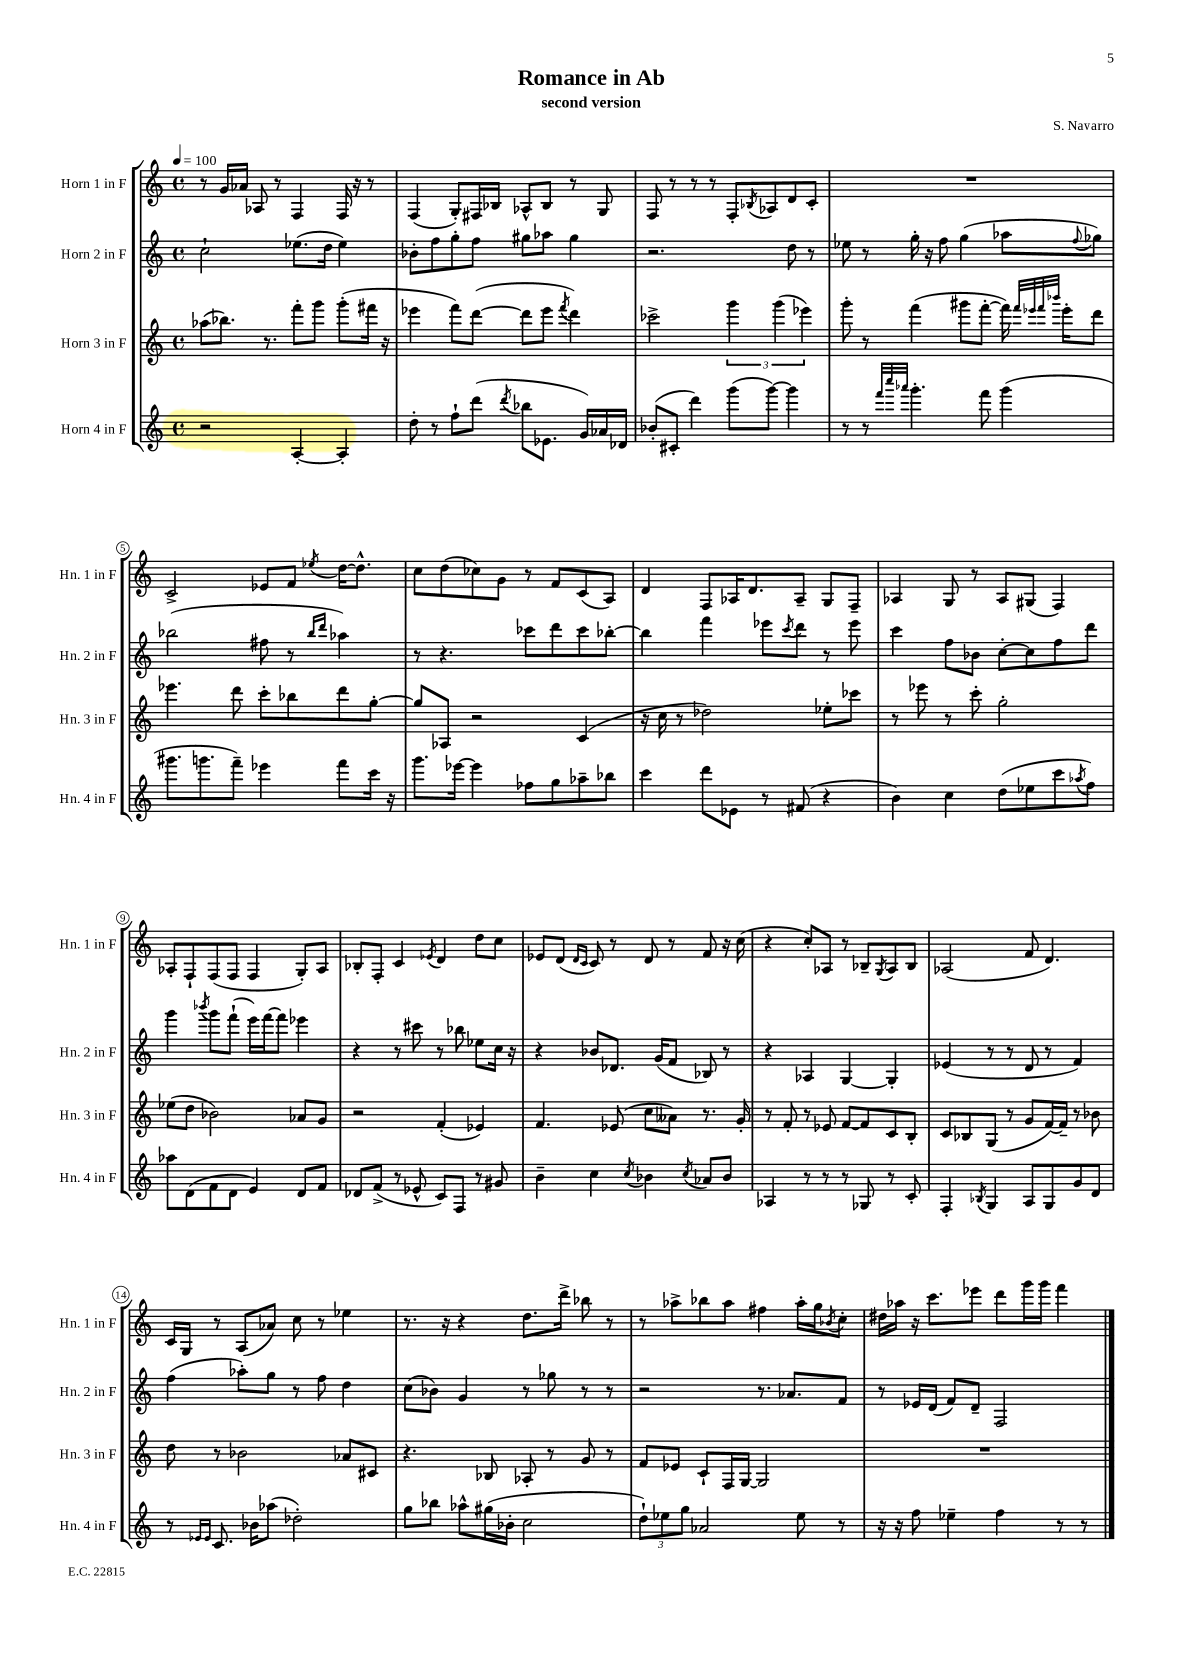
\header { title = "Romance in Ab" composer = "S. Navarro" subtitle = "second version" }
<<
\new StaffGroup <<
\new Staff = "s0" \with { instrumentName = "Horn 1 in F" shortInstrumentName = "Hn. 1 in F" } {
    \clef treble \key c \major \defaultTimeSignature \time 4/4 \tempo 4 = 100
    r8 g'16 aes'16 aes8 r8 f4 f16 r16 r8 |
    f4( g8-.) fis16 bes16 aes8-^ bes8 r8 g8 |
    f8 r8 r8 r8 f8-. \acciaccatura { bes8 } aes8 d'8 c'8-. |
    R1 |
    c'2-> ees'8 f'8 \acciaccatura { ees''8 } d''16~ d''8.-^ |
    c''8 d''8( ces''8) g'8 r8 f'8 c'8( a8) |
    d'4 f8 aes16 d'8. aes8-- g8 f8-- |
    aes4 g8 r8 aes8 gis8( f4) |
    aes8-. f8-! f8( f8 f4 g8-.) aes8 |
    bes8-. f8-. c'4 \acciaccatura { ees'8 } d'4 d''8 c''8 |
    ees'8 d'8( \grace { d'16 c'16 } c'8) r8 d'8 r8 f'8 r16 c''16( |
    r4 c''8-.) aes8 r8 bes8-- \acciaccatura { g8 } aes8 bes8 |
    aes2( f'8 d'4.) |
    c'16 g16 r8 a8( aes'8) c''8 r8 ees''4 |
    r8. r16 r4 d''8. d'''16-> bes''8 r8 |
    r8 aes''8-> bes''8 aes''8 fis''4 aes''16-. g''16 \acciaccatura { bes'8 } c''8-. |
    dis''16 aes''16 r16 c'''8. ees'''8 d'''8 g'''16 g'''16 f'''4 \bar "|." |
}
\new Staff = "s1" \with { instrumentName = "Horn 2 in F" shortInstrumentName = "Hn. 2 in F" } {
    \clef treble \key c \major \defaultTimeSignature \time 4/4
    c''2-! ees''8.( d''16 ees''4) |
    bes'8-. f''8 g''8-. f''8 gis''8 aes''8 gis''4 |
    r2. d''8 r8 |
    ees''8 r8 g''16-. r16 f''8 g''4( aes''8 \appoggiatura { f''8 } ges''8) |
    bes''2( fis''8 r8 \grace { bes''16 d'''16 } aes''4) |
    r8 r4. ces'''8 d'''8 ces'''8 bes''8~-. |
    bes''4 f'''4 ees'''8 \acciaccatura { c'''8 } d'''8 r8 ees'''8 |
    c'''4 f''8 bes'8 c''8~-. c''8 f''8 d'''8 |
    g'''4 \acciaccatura { bes'''8 } g'''8 f'''8-!( e'''16) f'''16~ f'''8 ees'''4 |
    r4 r8 cis'''8 r8 bes''8 ees''8 c''16 r16 |
    r4 bes'8 des'8. g'16( f'8 bes8) r8 |
    r4 aes4 g4~ g4-. |
    ees'4( r8 r8 d'8 r8 f'4) |
    f''4( aes''8-.) g''8 r8 f''8 d''4 |
    c''8( bes'8) g'4 r8 ges''8 r8 r8 |
    r2 r8. aes'8. f'8 |
    r8 ees'16 d'16( f'8) d'8-- f2 \bar "|." |
}
\new Staff = "s2" \with { instrumentName = "Horn 3 in F" shortInstrumentName = "Hn. 3 in F" } {
    \clef treble \key c \major \defaultTimeSignature \time 4/4
    aes''8( bes''8.) r8. f'''8-. g'''8 g'''8-.( fis'''16 r16 |
    ees'''4 f'''8) d'''8~( d'''8 ees'''8 \acciaccatura { f'''8 } d'''4) |
    ces'''2-> \tuplet 3/2 { g'''4 g'''4( ees'''4) } |
    g'''8-. r8 f'''4( gis'''8 f'''8~-. f'''16) \grace { f'''32 ees'''32 f'''32 bes'''32 } ees'''16-. d'''8 |
    ees'''4. d'''8 c'''8-. bes''8 d'''8 g''8~-. |
    g''8 aes8 r2 c'4( |
    r16 c''16 r8 des''2) ees''8-. ces'''8 |
    r8 ees'''8 r8 c'''8-. g''2-. |
    ees''8( d''8 bes'2) aes'8 g'8 |
    r2 f'4-.( ees'4) |
    f'4. ees'8( c''8 aeses'8) r8. g'16-. |
    r8 f'8-. r8 ees'8 f'8~ f'8 c'8 b8-. |
    c'8 bes8 g8( r8 g'8 f'16~) f'16-- r8 bes'8 |
    d''8 r8 bes'2 aes'8 cis'8 |
    r4. bes8 aes8-. r8 g'8 r8 |
    f'8 ees'8 c'8-! f16 g16~ g2 |
    R1 \bar "|." |
}
\new Staff = "s3" \with { instrumentName = "Horn 4 in F" shortInstrumentName = "Hn. 4 in F" } {
    \clef treble \key c \major \defaultTimeSignature \time 4/4
    r2 a4~-. a4-. |
    d''8-. r8 f''8-! d'''8( \acciaccatura { d'''8 } bes''8 ees'8. g'16) aes'16 des'16 |
    bes'8-.( cis'8-. d'''4) g'''8( g'''8~) g'''4 |
    r8 r8 \grace { f'''32 c''''32 aes'''32 } g'''4.-. f'''8 g'''4( |
    gis'''8. g'''8. f'''8--) ees'''4 f'''8 c'''16 r16 |
    g'''8. ees'''16~ ees'''4 fes''8 g''8 aes''8-- bes''8 |
    c'''4 d'''8 ees'8 r8 fis'8( r4 |
    b'4) c''4 d''8( ees''8 c'''8 \acciaccatura { aes''8 } f''8) |
    aes''8 d'8( f'8 d'8 e'4) d'8 f'8 |
    des'8 f'8->( r8 ees'8-^ c'8) f8 r8 gis'8 |
    b'4-- c''4 \acciaccatura { c''8 } bes'4 \acciaccatura { c''8 } aes'8 bes'8 |
    aes4 r8 r8 r8 ges8 r8 c'8-. |
    f4-. \acciaccatura { bes8 } g4 a8 g8 g'8 d'8 |
    r8 \grace { ees'16 ees'16 } c'8. bes'16 aes''8( des''2-.) |
    g''8 bes''8 aes''8-^ gis''16( bes'16-. c''2 |
    \tuplet 3/2 { d''8-!) ees''8 g''8 } aes'2 ees''8 r8 |
    r16 r16 f''8 ees''4-- f''4 r8 r8 \bar "|." |
}
>>
>>
\layout { \context { \Score \override BarNumber.stencil = #(make-stencil-circler 0.1 0.3 ly:text-interface::print) } }
